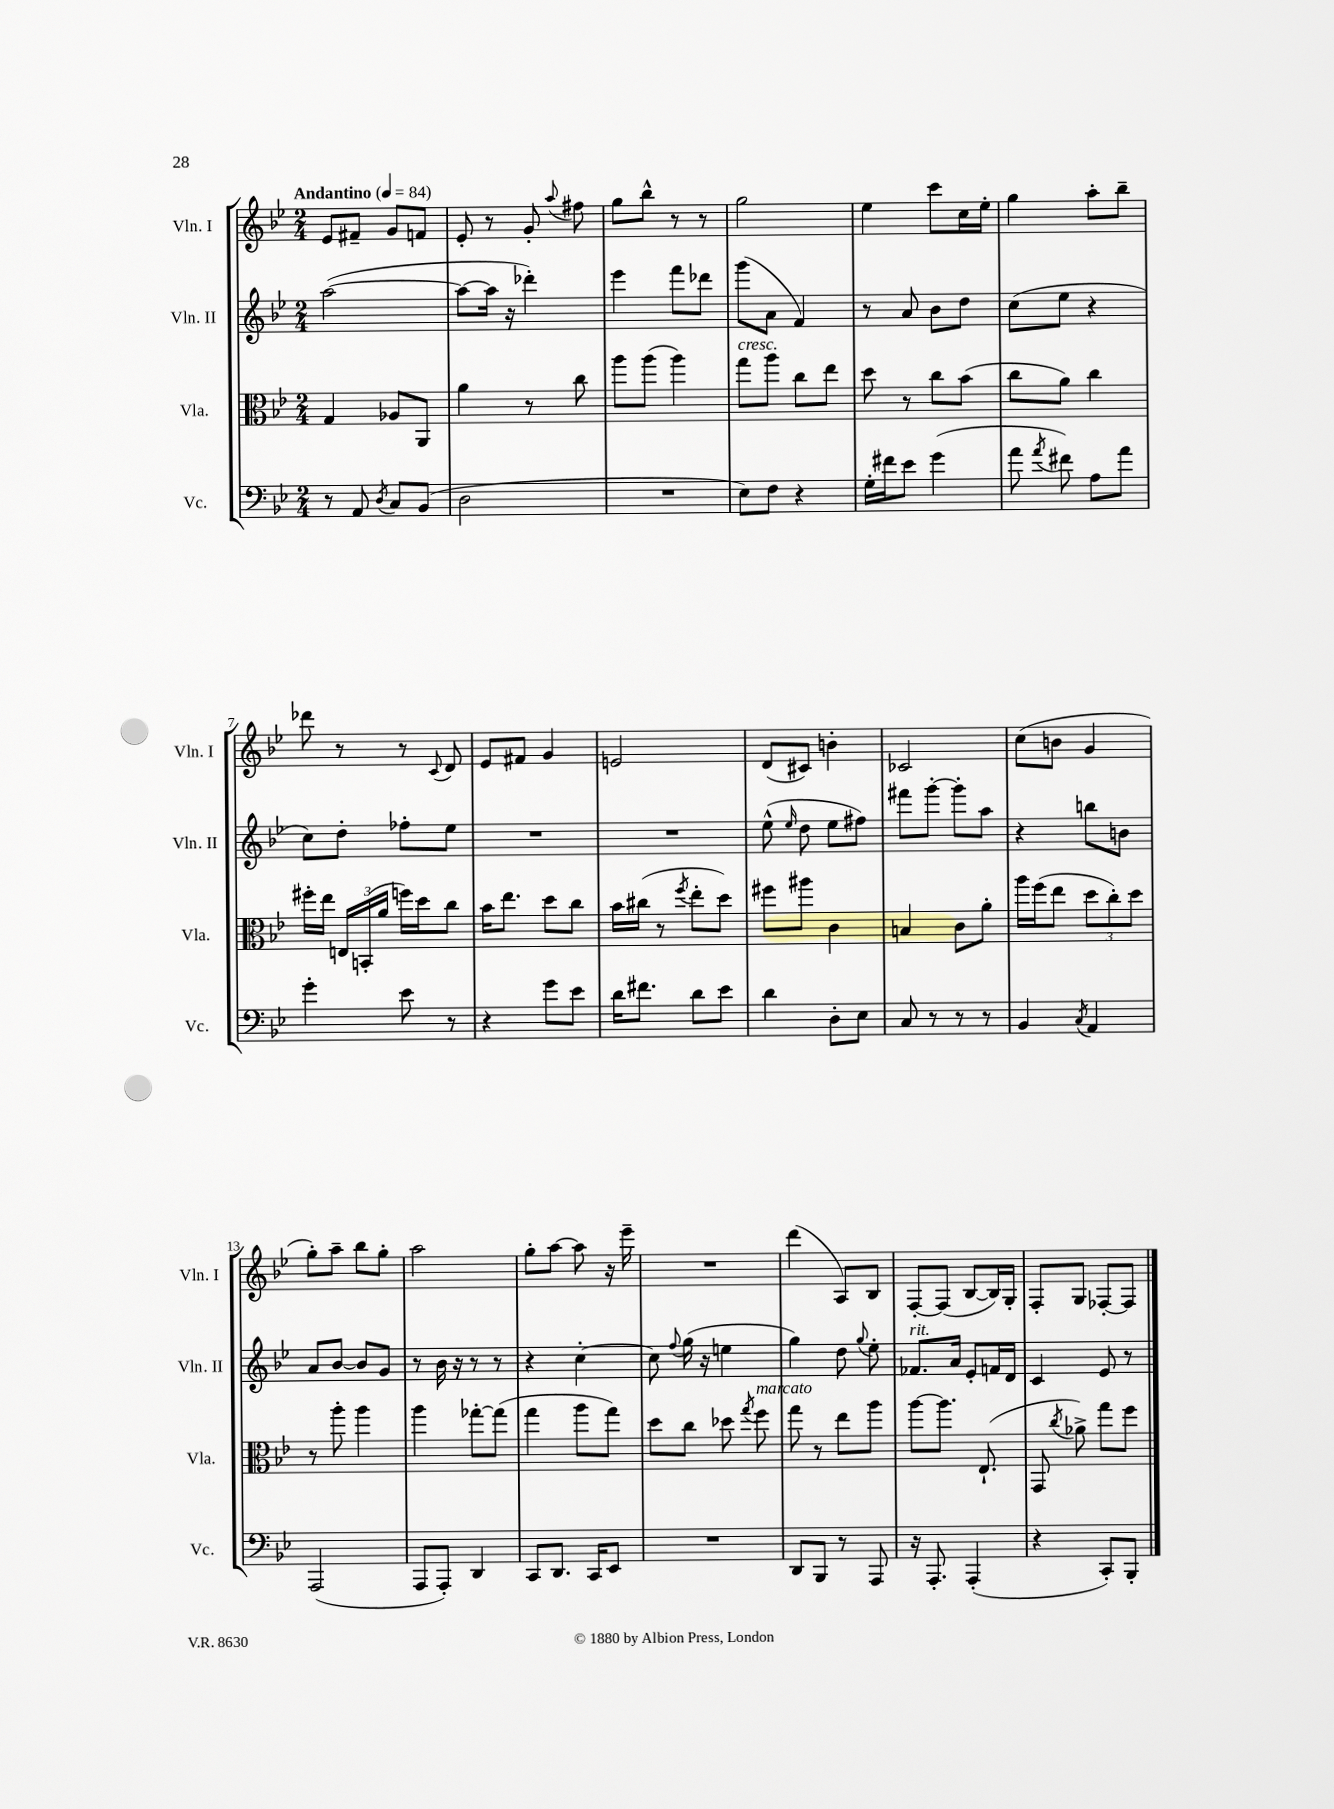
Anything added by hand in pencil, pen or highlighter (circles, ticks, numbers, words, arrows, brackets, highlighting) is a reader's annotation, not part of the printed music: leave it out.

**kern	**kern	**kern	**kern
*staff4	*staff3	*staff2	*staff1
*clefF4	*clefC3	*clefG2	*clefG2
*k[b-e-]	*k[b-e-]	*k[b-e-]	*k[b-e-]
*M2/4	*M2/4	*M2/4	*M2/4
*MM84	*MM84	*MM84	*MM84
8r	4G/	([2aa\	8e-/L
8AA/	.	.	8f#~/J
8qD/	.	.	.
8C/L	8A-/L	.	8g/L
(8BB-/J	8AA/J	.	8f/J
=	=	=	=
2D\	4a\	8aa\_L	8e-'/
.	.	16aa\]Jk	8r
.	.	16r	.
.	8r	4ddd-'\)	8g'/
.	.	.	8qqaa/
.	8cc\	.	8ff#\
=	=	=	=
2r	8aa\L	4eee-\	8gg\L
.	(8aa\J	.	8bb-^^\J
.	4aa\)	8fff\L	8r
.	.	8ddd-\J	8r
=	=	=	=
8E-\L)	8gg\L	(8ggg\L	2gg\
8F\J	8aa\J	8a\J	.
4r	8cc\L	4f/)	.
.	8ee-\J	.	.
=	=	=	=
16G'\LL	8dd\	8r	4ee-\
16f#\J	.	.	.
8e-\J	8r	8a/	.
(4g\	8cc\L	8b-\L	8ccc\L
.	(8b-\J	8dd\J	16cc\L
.	.	.	16ee-'\JJ
=	=	=	=
8a\	8cc\L	(8cc\L	4gg\
8qa/	.	.	.
8f#\)	8a\J)	8ee-\J	.
8A\L	4cc\	4r	8aa'\L
8a\J	.	.	8bb-~\J
=	=	=	=
4g'\	16ff#'\LL	8cc\L)	8ddd-\
.	16ee-\JJ	.	.
.	24E/LL	8dd'\J	8r
.	(24BB'/	.	.
.	24a/JJ	.	.
8e-\	16ff\LL)	8ff-'\L	8r
.	16dd\J	.	.
.	.	.	8qqc/
8r	8cc\J	8ee-\J	8d/
=	=	=	=
4r	16b-\LK	2r	8e-/L
.	8.ee-\J	.	.
.	.	.	8f#/J
8g\L	8dd\L	.	4g/
8e-\J	8cc\J	.	.
=	=	=	=
16d\LK	16b-\LL	2r	2e/
8.f#\J	(16cc#\JJ	.	.
.	8r	.	.
.	8qff/	.	.
8d\L	8ee-'\L	.	.
8e-\J	8dd\J)	.	.
=	=	=	=
4d\	8ff#\L	(8ee-^^\	(8d/L
.	.	16qqee-/	.
.	8aa#\J	8dd\	8c#/J)
8D'\L	4c\	8ee-\L	4b'\
8E-\J	.	8ff#\J)	.
=	=	=	=
8C/	4B/	8fff#\L	2c-/
8r	.	[8ggg'\J	.
8r	8c\L	8ggg'\]L	.
8r	8a'\J	8aa\J	.
=	=	=	=
4BB-/	16aa\LL	4r	(8cc\L
.	(16ff\J	.	.
.	8ee-\J	.	8b\J
8qC/	.	.	.
4AA/	12dd\L	8bb\L	4g/
.	12cc'\)	.	.
.	.	8b\J	.
.	12dd\J	.	.
=	=	=	=
(2AAA/	8r	8a/L	8gg'\L)
.	8aa'\	[8b-/J	8aa~\J
.	4aa\	8b-/]L	8bb-\L
.	.	8g/J	8gg'\J
=	=	=	=
8AAA/L	4aa\	8r	2aa\
8AAA'/J)	.	16b-\	.
.	.	16r	.
4DD/	[8gg-'\L	8r	.
.	(8gg-\]J	8r	.
=	=	=	=
8CC/L	4gg\	4r	8gg'\L
8.DD/J	.	.	[8aa\J
.	8aa\L	[4cc'\	8aa\]
16CC/LK	.	.	.
8EE-/J	8gg\J)	.	16r
.	.	.	16eee-~\
=	=	=	=
2r	8dd\L	8cc\]	2r
.	.	8qqff/	.
.	8cc\J	(16gg\	.
.	.	16r	.
.	8dd-\	4ee\	.
.	8qgg/	.	.
.	8ff\	.	.
=	=	=	=
8DD/L	8gg\	4gg\)	(4ddd\
8BBB-/J	8r	.	.
8r	8ee-\L	8dd\	8A/L)
.	.	8qqgg/	.
8AAA/	8aa\J	8ee-'\	8B-/J
=	=	=	=
16r	[8aa\L	8.f-/L	[8F'/L
8.AAA'/	.	.	.
.	8.aa\]J	.	(8F/]J
.	.	16a/Jk	.
(4AAA'/	.	8e-'/L	[8B-/L
.	(8.E-`/	.	.
.	.	16f/L	16B-/]L)
.	.	16d/JJ	16G'/JJ
=	=	=	=
4r	8GG/	4c/	8F'/L
.	8qcc/	.	.
.	8a-^\)	.	8G/J
8CC'/L)	8gg\L	8e-/	[8F-'/L
8BBB-'/J	8ff\J	8r	8F-/]J
==	==	==	==
*-	*-	*-	*-
